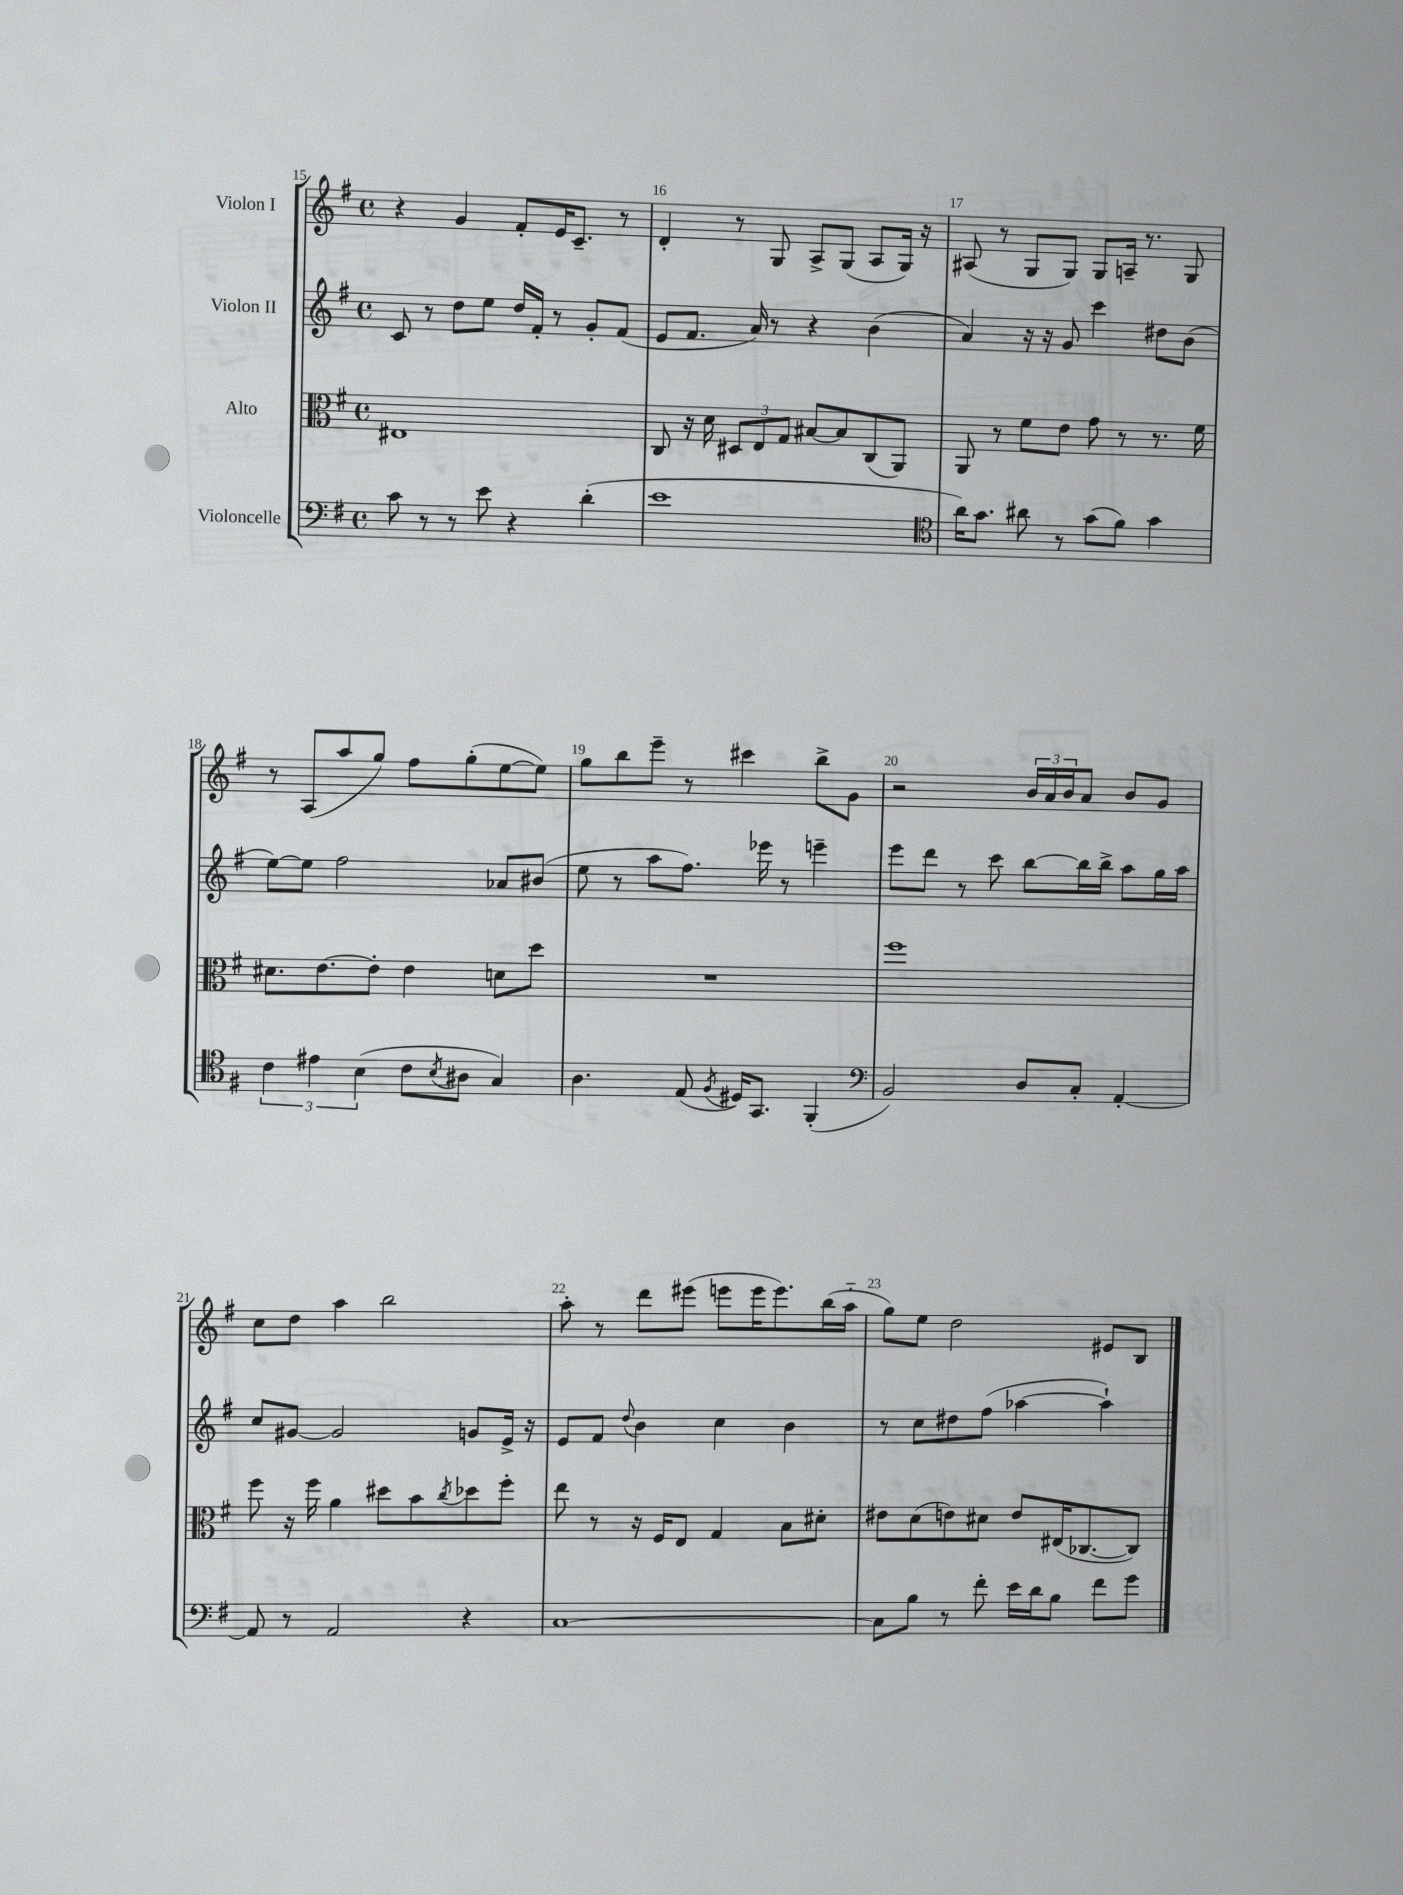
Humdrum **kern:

**kern	**kern	**kern	**kern
*staff4	*staff3	*staff2	*staff1
*clefF4	*clefC3	*clefG2	*clefG2
*k[f#]	*k[f#]	*k[f#]	*k[f#]
*M4/4	*M4/4	*M4/4	*M4/4
*met(c)	*met(c)	*met(c)	*met(c)
8c\	1E#	8c/	4r
8r	.	8r	.
8r	.	8dd\L	4g/
8e\	.	8ee\J	.
4r	.	16dd/LL	8f#'/L
.	.	16f#'/JJ	.
.	.	8r	16e/K
.	.	.	8.c~/J
(4d'\	.	8g'/L	.
.	.	(8f#/J	8r
=	=	=	=
1e	8C/	8e/L	4d'/
.	16r	8.f#/J	.
.	16d\	.	.
.	12D#/L	.	8r
.	.	16a/)	.
.	12E/	.	.
.	.	8r	8G/
.	12G/J	.	.
.	[8B#/L	4r	8A^/L
.	8B#/]	.	(8G/J
.	(8C/	(4b\	8A/L
.	8AA/J)	.	16G/Jk)
.	.	.	16r
=	=	=	=
*clefC4	*	*	*
16a\LK)	8AA/	4a/)	(8A#/
8.g\J	.	.	.
.	8r	.	8r
8a#\	8f#\L	16r	8G/L
.	.	16r	.
8r	8e\J	8g/	8G/J)
(8g\L	8g\	4ccc\	8G/L
8f#\J)	8r	.	16A~/Jk
.	.	.	8.r
4g\	8.r	8dd#\L	.
.	.	(8b\J	8G/
.	16f#\	.	.
=	=	=	=
6c\	8.d#\L	[8ee\L)	8r
.	.	8ee\]J	(8A/L
6e#\	.	.	.
.	[8.e\	.	.
.	.	2ff#\	8aa/
(6B\	.	.	.
.	8e'\]J	.	8gg/J)
8c\L	4e\	.	8ff#\L
8qB/	.	.	.
8A#\J	.	.	(8gg'\
4G/)	8d\L	8a-/L	[8ee\
.	8dd\J	(8b#/J	8ee\]J)
=	=	=	=
4.A\	1r	8ee\	8gg\L
.	.	8r	8bb\
.	.	8aa\L	8eee~\J
(8E/	.	8.ff#\J)	8r
8qF#/	.	.	.
16D#/LK)	.	.	4ccc#\
8.GG/J	.	16eee-\	.
.	.	8r	.
(4FF#'/	.	4eee~\	8bb^\L
.	.	.	8g\J
=	=	=	=
*clefF4	*	*	*
2BB/)	1ff#	8eee\L	2r
.	.	8ddd\J	.
.	.	8r	.
.	.	8ccc\	.
8D/L	.	[8bb\L	24b/LL
.	.	.	24a/
.	.	.	24b/J
8C'/J	.	16bb\]L	8a/J
.	.	16bb^\JJ	.
[4AA'/	.	8aa\L	8b/L
.	.	16gg\L	8g/J
.	.	16aa\JJ	.
=	=	=	=
8AA/]	8ff#\	8cc/L	8cc\L
8r	16r	[8g#/J	8dd\J
.	16ff#\	.	.
2AA/	4a\	2g#/]	4aa\
.	8dd#\L	.	2bb\
.	8b\	.	.
.	8qcc/	.	.
4r	8dd-\	8g/L	.
.	8ff#'\J	16e^/Jk	.
.	.	16r	.
=	=	=	=
[1C	8ee\	8e/L	8aa'\
.	8r	8f#/J	8r
.	.	8qqdd/	.
.	16r	4b\	8ddd\L
.	16F#/LK	.	.
.	8E/J	.	(8eee#\J
.	4G/	4cc\	8eee\L
.	.	.	16eee\K
.	.	.	8.eee\)
.	8B\L	4b\	.
.	8d#'\J	.	(16bb\L
.	.	.	16aa'~\JJ
=	=	=	=
8C\]L	8e#\L	8r	8gg\L)
8B\J	(8d\	8cc\L	8ee\J
8r	8e\)	8dd#\	2dd\
8f#'\	8d#\J	(8ff#\J	.
16e\LL	8e/L	[4aa-\	.
16d\J	.	.	.
8B\J	(16E#/K	.	.
.	[8.C-/	.	.
8f#\L	.	4aa-`\])	8e#/L
8g\J	8C-/]J)	.	8B/J
==	==	==	==
*-	*-	*-	*-
